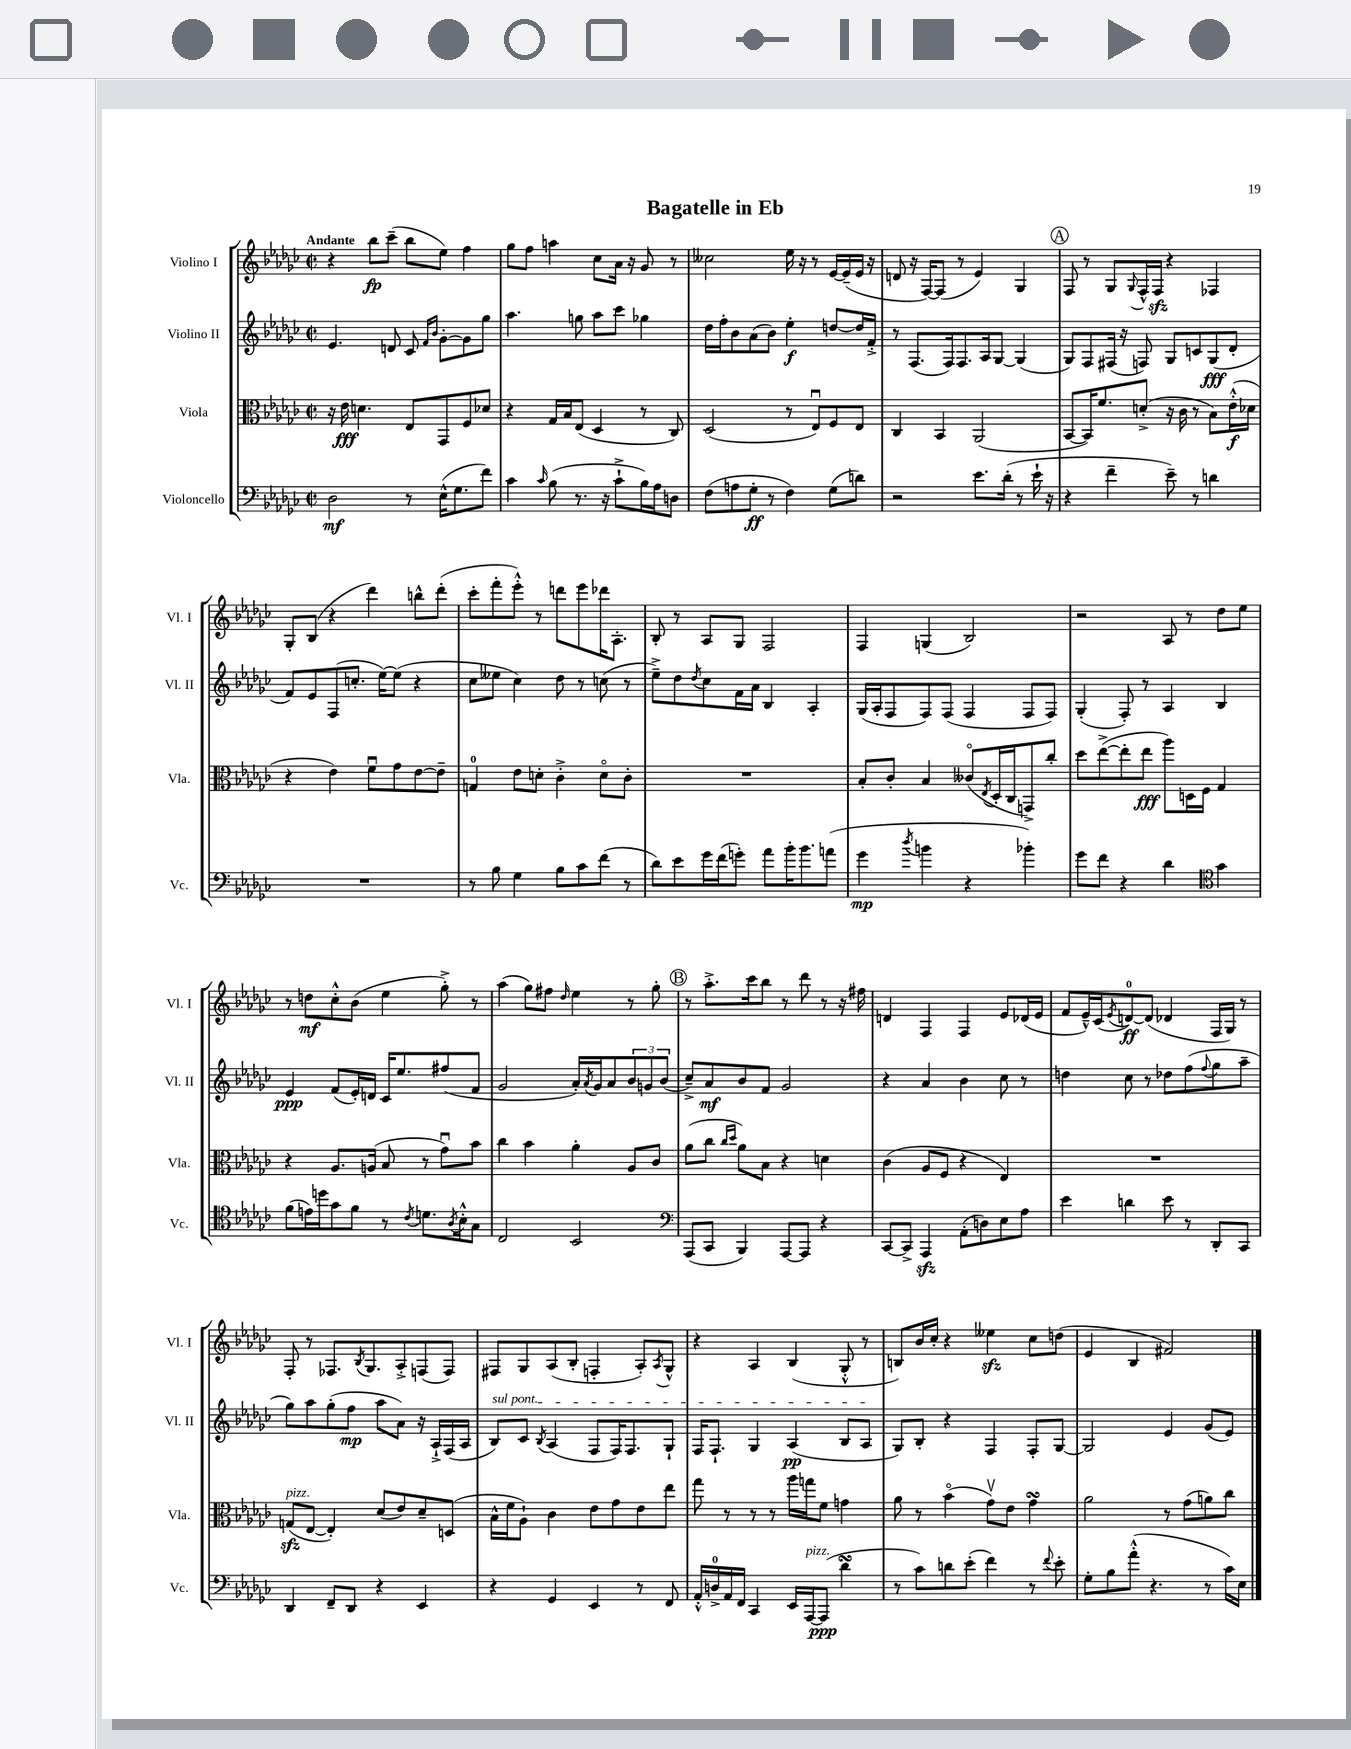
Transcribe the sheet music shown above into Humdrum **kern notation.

**kern	**kern	**kern	**kern
*staff4	*staff3	*staff2	*staff1
*clefF4	*clefC3	*clefG2	*clefG2
*k[b-e-a-d-g-c-]	*k[b-e-a-d-g-c-]	*k[b-e-a-d-g-c-]	*k[b-e-a-d-g-c-]
*M2/2	*M2/2	*M2/2	*M2/2
*met(c|)	*met(c|)	*met(c|)	*met(c|)
2D-	16r	4.e-	4r
.	16e-	.	.
.	4.d	.	.
.	.	.	8bb-
.	.	8d	(8ccc-~
8r	8E-	8c-	8bb-
.	.	16qqf	.
.	.	16qqb-	.
(16E-^^	8GG-	[8g-'	8ee-)
8.G-	.	.	.
.	8F	8g-]	4ff
8f)	8d-	8gg-	.
=	=	=	=
4c-	4r	4.aa-	8gg-
.	.	.	8ff
16qqc-	.	.	.
(8B-	16G-	.	4aa
.	16B-	.	.
8.r	(8E-	8gg	.
.	4D-	8aa-	8cc-
16r	.	.	.
8c-`^	.	8ccc-	16a-
.	.	.	16r
16B-)	8r	4gg-	8g-
16A-	.	.	.
8D	8C-)	.	8r
=	=	=	=
(8F	(2D-	16dd-	2cc--
.	.	16ff'	.
8A	.	8b-	.
8G-'	.	(8a-	.
8r	.	8b-)	.
4F)	8r	4ee-'	16ee-
.	.	.	16r
.	8E-u)	.	8r
(8G-	8F	[8dd	[16e-
.	.	.	(16e-~]
8d)	8E-	16dd]	16e-
.	.	16f'^	16r
=	=	=	=
2r	4C-	8r	8d
.	.	(8.F	16r
.	.	.	[16F)
.	4BB-	.	(8F]
.	.	16F)	.
.	.	8.F	8r
8.e-	(2AA-	.	4e-)
.	.	16A-	.
.	.	[8G-	.
(16d-'	.	.	.
8r	.	(4G-]	4G-
16e-`	.	.	.
16r	.	.	.
=	=	=	=
4r	[8BB-	8G-)	8F
.	16BB-])	8F	8r
.	8.f	.	.
4f~	.	(16F#	8G-
.	.	16r	.
.	.	.	8qqG-
.	(8d'^	8F)	16F^^
.	.	.	16F
8e-~)	16r	8G-	4r
.	16c-	.	.
8r	8r	8c	.
4d	8B-)	(8G-	4F-
.	(16e-'^^	8d-'	.
.	16d-	.	.
=	=	=	=
1r	4r	8f)	8G-'
.	.	8e-	(8B-
.	4e-)	(8F	4r
.	.	8.cc'	.
.	8fu	.	4ddd-)
.	.	[16ee-)	.
.	8g-	(8ee-]	.
.	[8e-	4r	8bb^^
.	8e-~]	.	(8ddd-'
=	=	=	=
8r	4G	8cc-	8ccc-'
8B-	.	8ee--	8fff'
4G-	8e-	4cc-)	8eee-'^^)
.	8d'	.	8r
8B-	4c-'^	8dd-	8ddd
8c-	.	8r	8eee-
(8f	8do	(8cc	16ddd-
.	.	.	8.A-'
8r	8c-'	8r	.
=	=	=	=
8d-)	1r	8ee-~^)	8B-'
8e-	.	8dd-	8r
.	.	8qdd-	.
16g-	.	8cc-	8A-
(16f	.	.	.
8g')	.	16f	8G-
.	.	16a-	.
8a-	.	4B-	2F
16b-'	.	.	.
8.b-	.	.	.
.	.	4A-'	.
(8a	.	.	.
=	=	=	=
4g-	8B-'	(16G-	4F
.	.	16A-'	.
.	8c-'	8F	.
8qdd-	.	.	.
4b	4B-	8F)	(4G
.	.	(8F	.
4r	(8c--o	4F	2B-)
.	8qE-	.	.
.	16D-'	.	.
.	16C-	.	.
4b-')	8GG^)	8F	.
.	8cc-'	8F)	.
=	=	=	=
8g-	8dd-	(4G-'	2r
8f	([8ee-^	.	.
4r	8ee-']	8F')	.
.	8ee-	8r	.
4d-	8aa-)	4A-	8A-
.	16D	.	8r
.	16F	.	.
*clefC4	*	*	*
4g-	4G-	4B-	8dd-
.	.	.	8ee-
=	=	=	=
(8f	4r	4e-	8r
16e)	.	.	8dd
16dd	.	.	.
8g-	8.A-	(8f	8cc-'^^
8f	.	16e-')	(8b-
.	(16A	16d	.
8r	8B-	16c-	4ee-
.	.	8.ee-	.
8qc-	.	.	.
8.d	8r	.	.
.	8g-u)	(8ff#	8gg-'^)
8qA-	.	.	.
16B-'^^	.	.	.
8G-	8b-	8f	8r
=	=	=	=
2C-	4cc-	2g-	(4aa-
.	4b-	.	8gg-)
.	.	.	8ff#
.	.	.	16qqdd-
2BB-	4a-'	16a-')	4ee-
.	.	8qa-	.
.	.	16g-	.
.	.	8a-	.
.	8A-	12b-	8r
.	.	12g	.
.	8c-	.	8gg-'
.	.	(12b-	.
=	=	=	=
*clefF4	*	*	*
(8AAA-	(8a-	8cc-~^)	8r
8CC-	8cc-	8a-	8.aa-'^
.	16qqcc-	.	.
.	16qqdd-	.	.
4BBB-)	8a-)	8b-	.
.	.	.	16ccc-
.	8B-	8f	8bb-
[8AAA-	4r	2g-	8r
8AAA-]	.	.	8ddd-
4r	4d	.	8r
.	.	.	16r
.	.	.	16ff#
=	=	=	=
[8CC-	(4c-	4r	4d
8CC-^]	.	.	.
4AAA-	8A-	4a-	4F
.	8F	.	.
(8AA-'	4r	4b-	4F
8D)	.	.	.
8E-	4E-)	8cc-	8e-
8A-	.	8r	(16d-
.	.	.	16e-
=	=	=	=
4e-	1r	4dd	8f
.	.	.	16e-~^^)
.	.	.	(16c-
.	.	.	8qe-
4d	.	8cc-	[8d)
.	.	8r	(8d]
8e-	.	8dd-	4d-
8r	.	(8ff	.
.	.	8qqff	.
8DD-'	.	8gg-	16F
.	.	.	16G-)
8CC-	.	8aa-~	8r
=	=	=	=
4DD-	(8G	8gg-)	8F'
.	[8E-	8aa-	8r
8FF~	4E-'])	(8gg-'	8.F-
8DD-	.	8ff	.
.	.	.	8qB-
.	.	.	8.G-
4r	(8d-	8aa-	.
.	8e-)	8a-)	8A-'^
4EE-	8d-~	16r	(8F
.	.	16A-`^	.
.	(8D	(16F	8F)
.	.	16A-	.
=	=	=	=
4r	16B-^^	8B-)	8F#
.	16f	.	.
.	8A-`)	8c-	8G-
.	.	8qB-	.
4GG-	4c-	(4A-	(8A-
.	.	.	8B-'
4EE-	8e-	8F	4F'
.	8g-	16F)	.
.	.	8.F	.
8r	8e-	.	8A-')
.	.	.	8qA-
8FF	8ee-	8G-`	8G-^^
=	=	=	=
16AA-'^^	8gg-	16F	4r
16D^	.	8.F`	.
16AA-	8r	.	.
16FF	.	.	.
4CC-	8r	4G-	4A-
.	8r	.	.
16EE-	16aa-	(4A-	(4B-
[16AAA-	16gg	.	.
(8AAA-]	8f	.	.
4d-	4g	8B-	8G-'^^
.	.	8A-	8r
=	=	=	=
8r	8a-	8G-)	8B)
8c-)	8r	8B-'	16b-
.	.	.	16cc-'
8d	(4b-o	4r	4r
(8e-'	.	.	.
4f)	8g-v)	4F	4ee--
.	8e-	.	.
8r	4g-	8F'	8cc-
8qqf	.	.	.
8e-'	.	[8G-	(8dd
=	=	=	=
8G-'	2a-	2G-]	4e-
8B-	.	.	.
(8a-'^^	.	.	4B-
4.r	.	.	.
.	8r	4e-	2f#)
.	(8g-	.	.
8r	8a)	(8g-	.
16c-)	8cc-	8e-)	.
16E-	.	.	.
==	==	==	==
*-	*-	*-	*-
